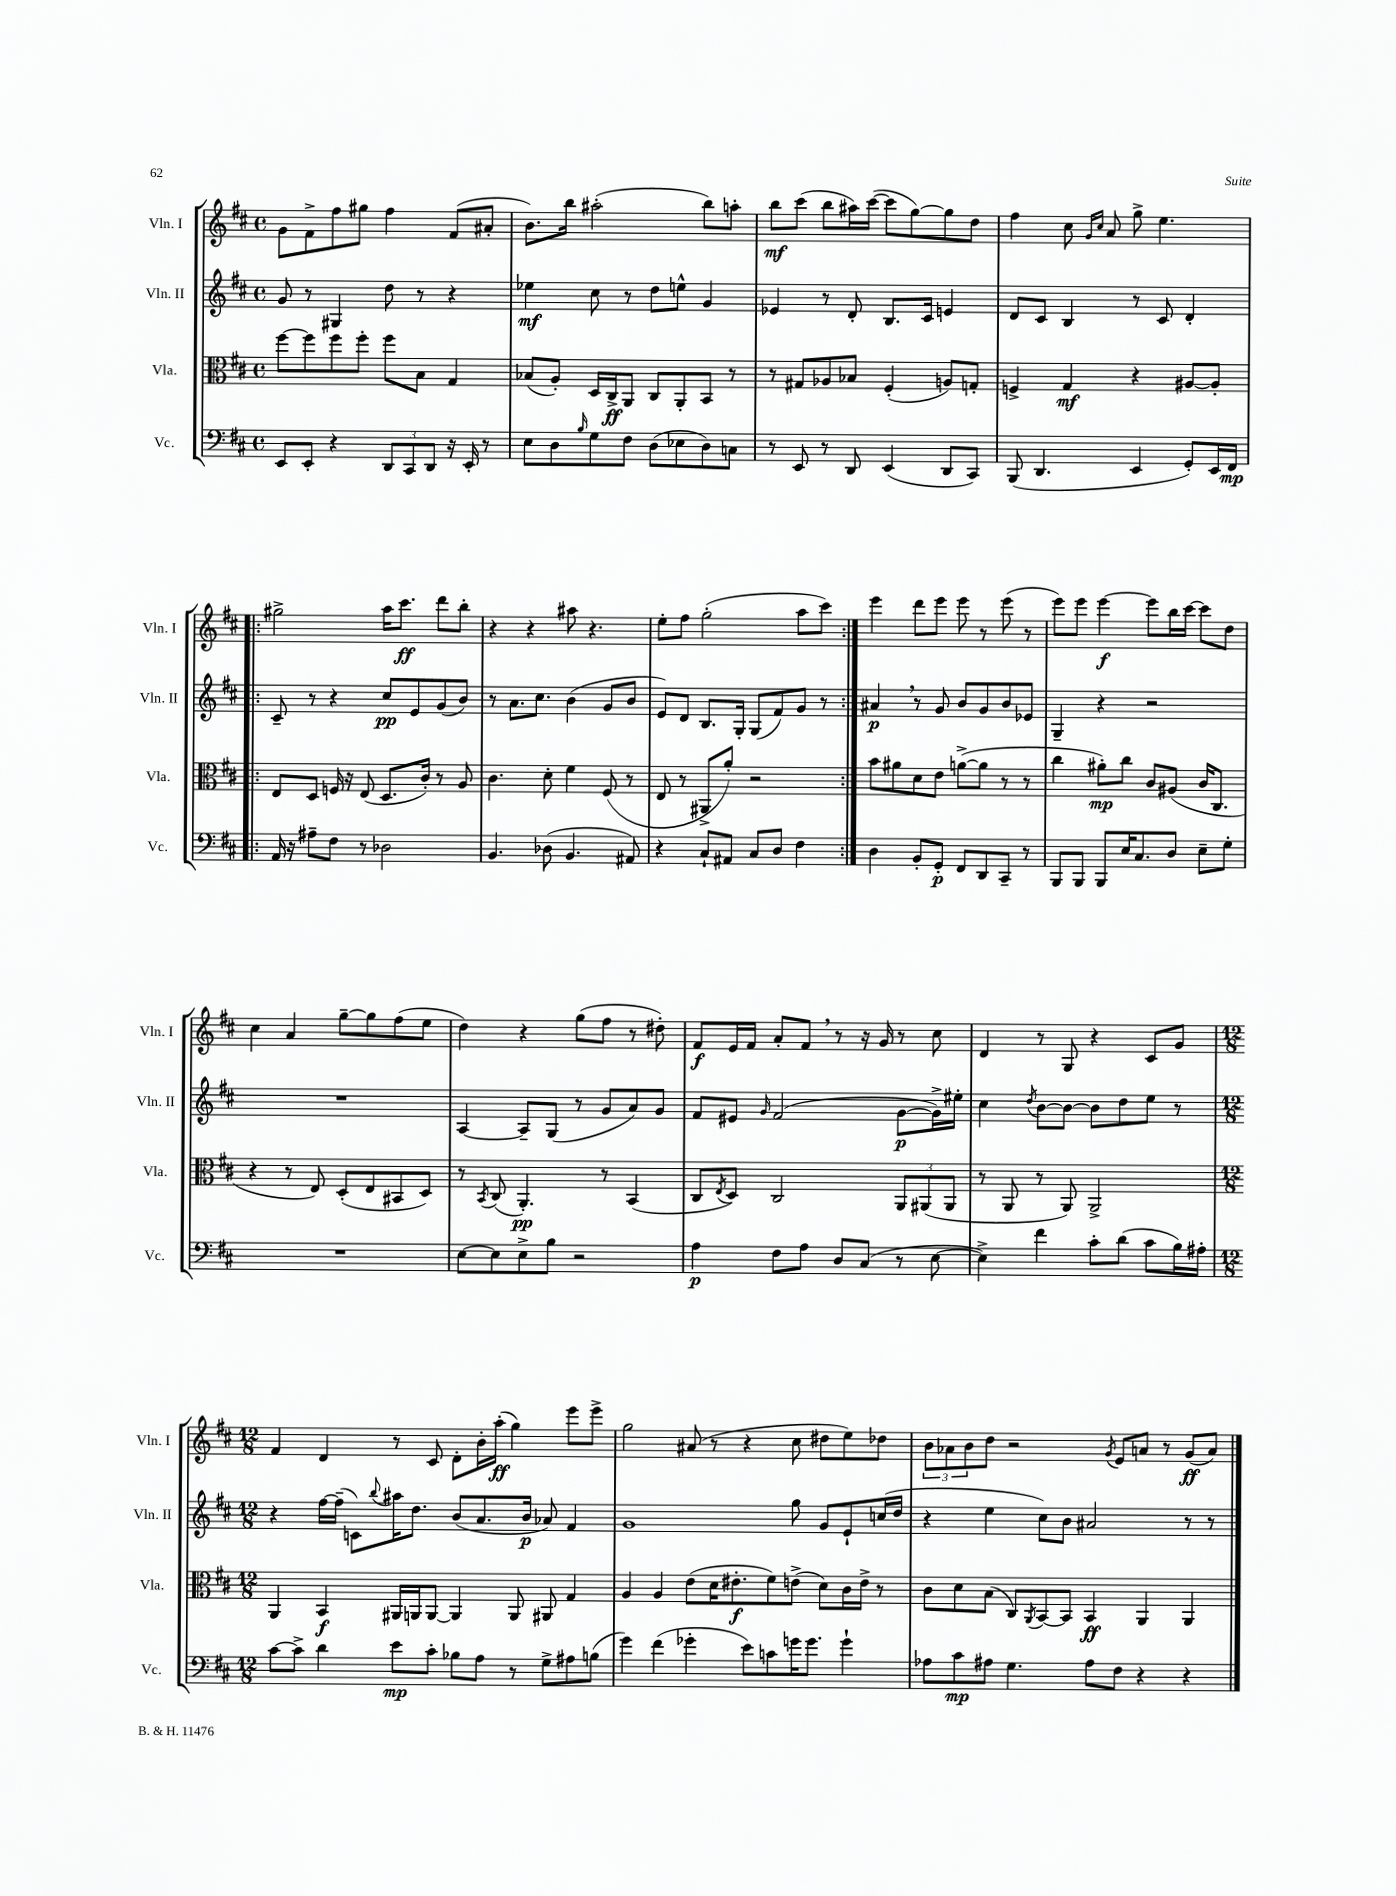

**kern	**dynam	**kern	**dynam	**kern	**dynam	**kern	**dynam
*part4	*part4	*part3	*part3	*part2	*part2	*part1	*part1
*staff4	*staff4	*staff3	*staff3	*staff2	*staff2	*staff1	*staff1
*I"Vc.	*	*I"Vla.	*	*I"Vln. II	*	*I"Vln. I	*
*I'Vc.	*	*I'Vla.	*	*I'Vln. II	*	*I'Vln. I	*
*clefF4	*	*clefC3	*	*clefG2	*	*clefG2	*
*k[f#c#]	*	*k[f#c#]	*	*k[f#c#]	*	*k[f#c#]	*
*M4/4	*	*M4/4	*	*M4/4	*	*M4/4	*
*met(c)	*	*met(c)	*	*met(c)	*	*met(c)	*
=25	=25	=25	=25	=25	=25	=25	=25
8EE/L	.	[8ff#\L	.	8g/	.	8g\L	.
8EE'/J	.	8ff#\]	.	8r	.	8f#^\	.
4r	.	8ff#\	.	4G#X/	.	8ff#\	.
.	.	8ff#'\J	.	.	.	8gg#X\J	.
12DD/L	.	8ff#\L	.	8dd\	.	4ff#\	.
12CC#/	.	.	.	.	.	.	.
.	.	8B\J	.	8r	.	.	.
12DD/J	.	.	.	.	.	.	.
16r	.	4G/	.	4r	.	(8f#/L	.
16EE'/	.	.	.	.	.	.	.
8r	.	.	.	.	.	8a#X'/J	.
=26	=26	=26	=26	=26	=26	=26	=26
8E\L	.	(8B-X/L	.	4ee-X\	mf	8.b\L)	.
8D\	.	8A'/J)	.	.	.	.	.
.	.	.	.	.	.	16bb\Jk	.
16qqB/	.	.	.	.	.	.	.
8G\	.	16D/LL	.	8cc#\	.	(2aa#X'\	.
.	.	16C#^/J	ff	.	.	.	.
8F#\J	.	8AA/J	.	8r	.	.	.
(8D\L	.	8C#/L	.	8dd\L	.	.	.
8E-X\	.	8AA'/	.	8een^^\J	.	.	.
8D\)	.	8BB/J	.	4g/	.	8bb\L)	.
8Cn\J	.	8r	.	.	.	8aan'\J	.
=27	=27	=27	=27	=27	=27	=27	=27
8r	.	8r	.	4e-X/	.	8bb\L	mf
8EE/	.	8G#X/L	.	.	.	(8ccc#\J	.
8r	.	8A-X/	.	8r	.	8bb\L	.
8DD/	.	8B-X/J	.	8d'/	.	16aa#X\L)	.
.	.	.	.	.	.	([16ccc#\JJ	.
(4EE/	.	(4F#'/	.	8.B/L	.	8ccc#\L]	.
.	.	.	.	.	.	[8gg\)	.
.	.	.	.	16c#/Jk	.	.	.
8DD/L	.	8An/L)	.	4en/	.	8gg\]	.
8CC#/J)	.	8Gn'/J	.	.	.	8dd\J	.
=28	=28	=28	=28	=28	=28	=28	=28
(8BBB/	.	4Fn^/	.	8d/L	.	4ff#\	.
4.DD/	.	.	.	8c#/J	.	.	.
.	.	4G/	mf	4B/	.	8cc#\	.
.	.	.	.	.	.	16qqg/LL	.
.	.	.	.	.	.	16qqcc#/JJ	.
.	.	.	.	.	.	8a/	.
4EE/	.	4r	.	8r	.	8gg^\	.
.	.	.	.	8c#/	.	4.ee\	.
8GG'/L)	.	[8A#X/L	.	4d'/	.	.	.
16EE/L	.	8A#'/J]	.	.	.	.	.
16FF#/JJ	mp	.	.	.	.	.	.
!!LO:LB:g=z
=29!|:	=29!|:	=29!|:	=29!|:	=29!|:	=29!|:	=29!|:	=29!|:
16AA/	.	8E/L	.	8c#~/	.	2gg#X^\	.
16r	.	.	.	.	.	.	.
8A#X~\L	.	8D/J	.	8r	.	.	.
8F#\J	.	16Fn/	.	4r	.	.	.
.	.	16r	.	.	.	.	.
8r	.	(8E/	.	.	.	.	.
2D-X\	.	8.D/L	.	8cc#/L	pp	16aa\KL	.
.	.	.	.	.	.	8.ccc#\J	ff
.	.	.	.	8e/	.	.	.
.	.	16c#'/Jk)	.	.	.	.	.
.	.	8r	.	(8g/	.	8ddd\L	.
.	.	8A/	.	8b/J)	.	8bb'\J	.
=30	=30	=30	=30	=30	=30	=30	=30
4.BB/	.	4.c#\	.	8r	.	4r	.
.	.	.	.	8.a\L	.	.	.
.	.	.	.	.	.	4r	.
.	.	.	.	8.cc#\J	.	.	.
(8D-X\	.	8d'\	.	.	.	.	.
4.BB/	.	4f#\	.	(4b\	.	8aa#X\	.
.	.	.	.	.	.	4.r	.
.	.	(8F#/	.	8g/L	.	.	.
8AA#X/)	.	8r	.	8b/J	.	.	.
=31	=31	=31	=31	=31	=31	=31	=31
4r	.	8E/	.	8e/L)	.	8ee'\L	.
.	.	8r	.	8d/J	.	8ff#\J	.
8C#`/L	.	8AA#X^/L	.	8.B/L	.	(2gg'\	.
8AA#X/J	.	8a'/J)	.	.	.	.	.
.	.	.	.	16G'/Jk	.	.	.
8C#/L	.	2r	.	(8G/L	.	.	.
8D/J	.	.	.	8f#/)	.	.	.
4F#\	.	.	.	8g/J	.	8aa\L	.
.	.	.	.	8r	.	8ccc#\J)	.
=32:|!	=32:|!	=32:|!	=32:|!	=32:|!	=32:|!	=32:|!	=32:|!
4D\	.	8b\L	.	4a#X,/	p	4eee\	.
.	.	8a#X\	.	.	.	.	.
8BB'/L	.	8d\	.	8r	.	8ddd\L	.
8GG'/J	p	8e\J	.	8g/	.	8eee\J	.
8FF#/L	.	([8an^\L	.	8b/L	.	8eee\	.
8DD/	.	8a\J]	.	8g/	.	8r	.
8CC#~/J	.	8r	.	8b/	.	(8eee\	.
8r	.	8r	.	8e-X/J	.	8r	.
=33	=33	=33	=33	=33	=33	=33	=33
8BBB/L	.	4cc#\	.	4G~/	.	8eee\L)	.
8BBB/J	.	.	.	.	.	8eee\J	.
8BBB/L	.	8a#X'\L)	mp	4r	.	[4eee\	f
16E/K	.	8cc#\J	.	.	.	.	.
8.C#/	.	.	.	.	.	.	.
.	.	8c#/L	.	2r	.	8eee\L]	.
8D/J	.	(8A#X/J	.	.	.	16bb\L	.
.	.	.	.	.	.	[16ccc#\JJ	.
8E~\L	.	16c#/KL	.	.	.	8ccc#\L]	.
.	.	8.C#/J	.	.	.	.	.
8G'\J	.	.	.	.	.	8dd\J	.
!!LO:LB:g=z
=34	=34	=34	=34	=34	=34	=34	=34
1r	.	4r	.	1r	.	4cc#\	.
.	.	8r	.	.	.	4a/	.
.	.	8E/)	.	.	.	.	.
.	.	(8D'/L	.	.	.	[8gg~\L	.
.	.	8E/	.	.	.	8gg\]	.
.	.	8BB#X/	.	.	.	(8ff#\	.
.	.	8D/J)	.	.	.	8ee\J	.
=35	=35	=35	=35	=35	=35	=35	=35
[8E\L	.	8r	.	[4A/	.	4dd\)	.
.	.	8qBB/	.	.	.	.	.
8E\]	.	(8C#/	.	.	.	.	.
8E^\	.	4.AA'/)	pp	8A~/L]	.	4r	.
8B\J	.	.	.	(8G/J	.	.	.
2r	.	.	.	8r	.	(8gg\L	.
.	.	8r	.	8g/L	.	8ff#\J	.
.	.	(4BB/	.	8a/)	.	8r	.
.	.	.	.	8g/J	.	8dd#X'\)	.
=36	=36	=36	=36	=36	=36	=36	=36
4A\	p	8C#/L	.	8f#/L	.	8f#/L	f
.	.	8qE/	.	.	.	.	.
.	.	8D/J)	.	8e#X/J	.	16e/L	.
.	.	.	.	.	.	16f#/JJ	.
.	.	.	.	16qqg/	.	.	.
8F#\L	.	2C#/	.	(2f#/	.	8a'/L	.
8A\J	.	.	.	.	.	8f#,/J	.
8D/L	.	.	.	.	.	8r	.
(8C#/J	.	.	.	.	.	16r	.
.	.	.	.	.	.	16g/	.
8r	.	12AA/L	.	[8g\L	p	8r	.
.	.	(12AA#X/	.	.	.	.	.
[8E\	.	.	.	16g^\L])	.	8cc#\	.
.	.	12AA#/J	.	.	.	.	.
.	.	.	.	16ee#X'\JJ	.	.	.
=37	=37	=37	=37	=37	=37	=37	=37
4E^\])	.	8r	.	4cc#\	.	4d/	.
.	.	8AA/	.	.	.	.	.
.	.	.	.	8qdd/	.	.	.
4f#\	.	8r	.	[8b\L	.	8r	.
.	.	8AA/)	.	8b\J_	.	8G/	.
8c#'\L	.	2AA^/	.	8b\L]	.	4r	.
(8d\J	.	.	.	8dd\	.	.	.
8c#\L	.	.	.	8ee\J	.	8c#/L	.
16B\L)	.	.	.	8r	.	8g/J	.
16A#X'\JJ	.	.	.	.	.	.	.
!!LO:LB:g=z
=38	=38	=38	=38	=38	=38	=38	=38
*M12/8	*	*M12/8	*	*M12/8	*	*M12/8	*
[8c#\L	.	4AA/	.	4r	.	4f#/	.
8c#^\J]	.	.	.	.	.	.	.
4d\	.	4BB/	f	[16ff#\LL	.	4d/	.
.	.	.	.	(16ff#~\JJ]	.	.	.
.	.	.	.	8cn\L)	.	.	.
.	.	.	.	8qqbb/	.	.	.
8e\L	mp	16AA#X/LL	.	16aa#X\K	.	8r	.
.	.	16AAn/J	.	8.dd\J	.	.	.
8c#'\J	.	[8AA/J	.	.	.	8c#/	.
8B-X\L	.	4AA/]	.	(8b/L	.	8d'\L	.
8A\J	.	.	.	8.a/	.	16b'\L	.
.	.	.	.	.	.	(16aa'\JJ	ff
8r	.	8AA/	.	.	.	4gg\)	.
.	.	.	.	16b/Jk	p	.	.
8G^\L	.	8AA#X/	.	8a-X/)	.	.	.
8A#X\	.	4G/	.	4f#/	.	8eee\L	.
(8Bn\J	.	.	.	.	.	8eee^\J	.
=39	=39	=39	=39	=39	=39	=39	=39
4g\)	.	4A/	.	1g	.	2gg\	.
(4f#\	.	4A/	.	.	.	.	.
4g-X'\	.	(8e\L	.	.	.	(8a#X/	.
.	.	16d\K	.	.	.	8r	.
.	.	8.e#X'\	f	.	.	.	.
8e\L)	.	.	.	.	.	4r	.
8cn\	.	8f#\)	.	.	.	.	.
16gn\K	.	(8en^\J	.	8gg\	.	8cc#\	.
8.g\J	.	.	.	.	.	.	.
.	.	8d\L)	.	8g/L	.	8dd#X\L	.
4g`\	.	16c#\L	.	8e`/	.	8ee\)	.
.	.	16e^\JJ	.	.	.	.	.
.	.	8r	.	(16ccn/L	.	8dd-X\J	.
.	.	.	.	16dd/JJ	.	.	.
=40	=40	=40	=40	=40	=40	=40	=40
8A-X\L	.	8c#\L	.	4r	.	12b\L	.
.	.	.	.	.	.	12a-X\	.
8c#\	mp	8d\	.	.	.	.	.
.	.	.	.	.	.	12b\	.
8A#X\J	.	(8B\J	.	4ee\	.	8dd\J	.
4.G\	.	8C#/L)	.	.	.	2r	.
.	.	8qAA/	.	.	.	.	.
.	.	[8BB/	.	8cc#\L)	.	.	.
.	.	8BB/J]	.	8b\J	.	.	.
8A#\L	.	4BB/	ff	2a#X/	.	.	.
.	.	.	.	.	.	8qg/	.
8F#\J	.	.	.	.	.	8e/L	.
4r	.	4AA/	.	.	.	8an/J	.
.	.	.	.	.	.	8r	.
4r	.	4AA/	.	8r	.	(8g/L	ff
.	.	.	.	8r	.	8a/J)	.
==	==	==	==	==	==	==	==
*-	*-	*-	*-	*-	*-	*-	*-
